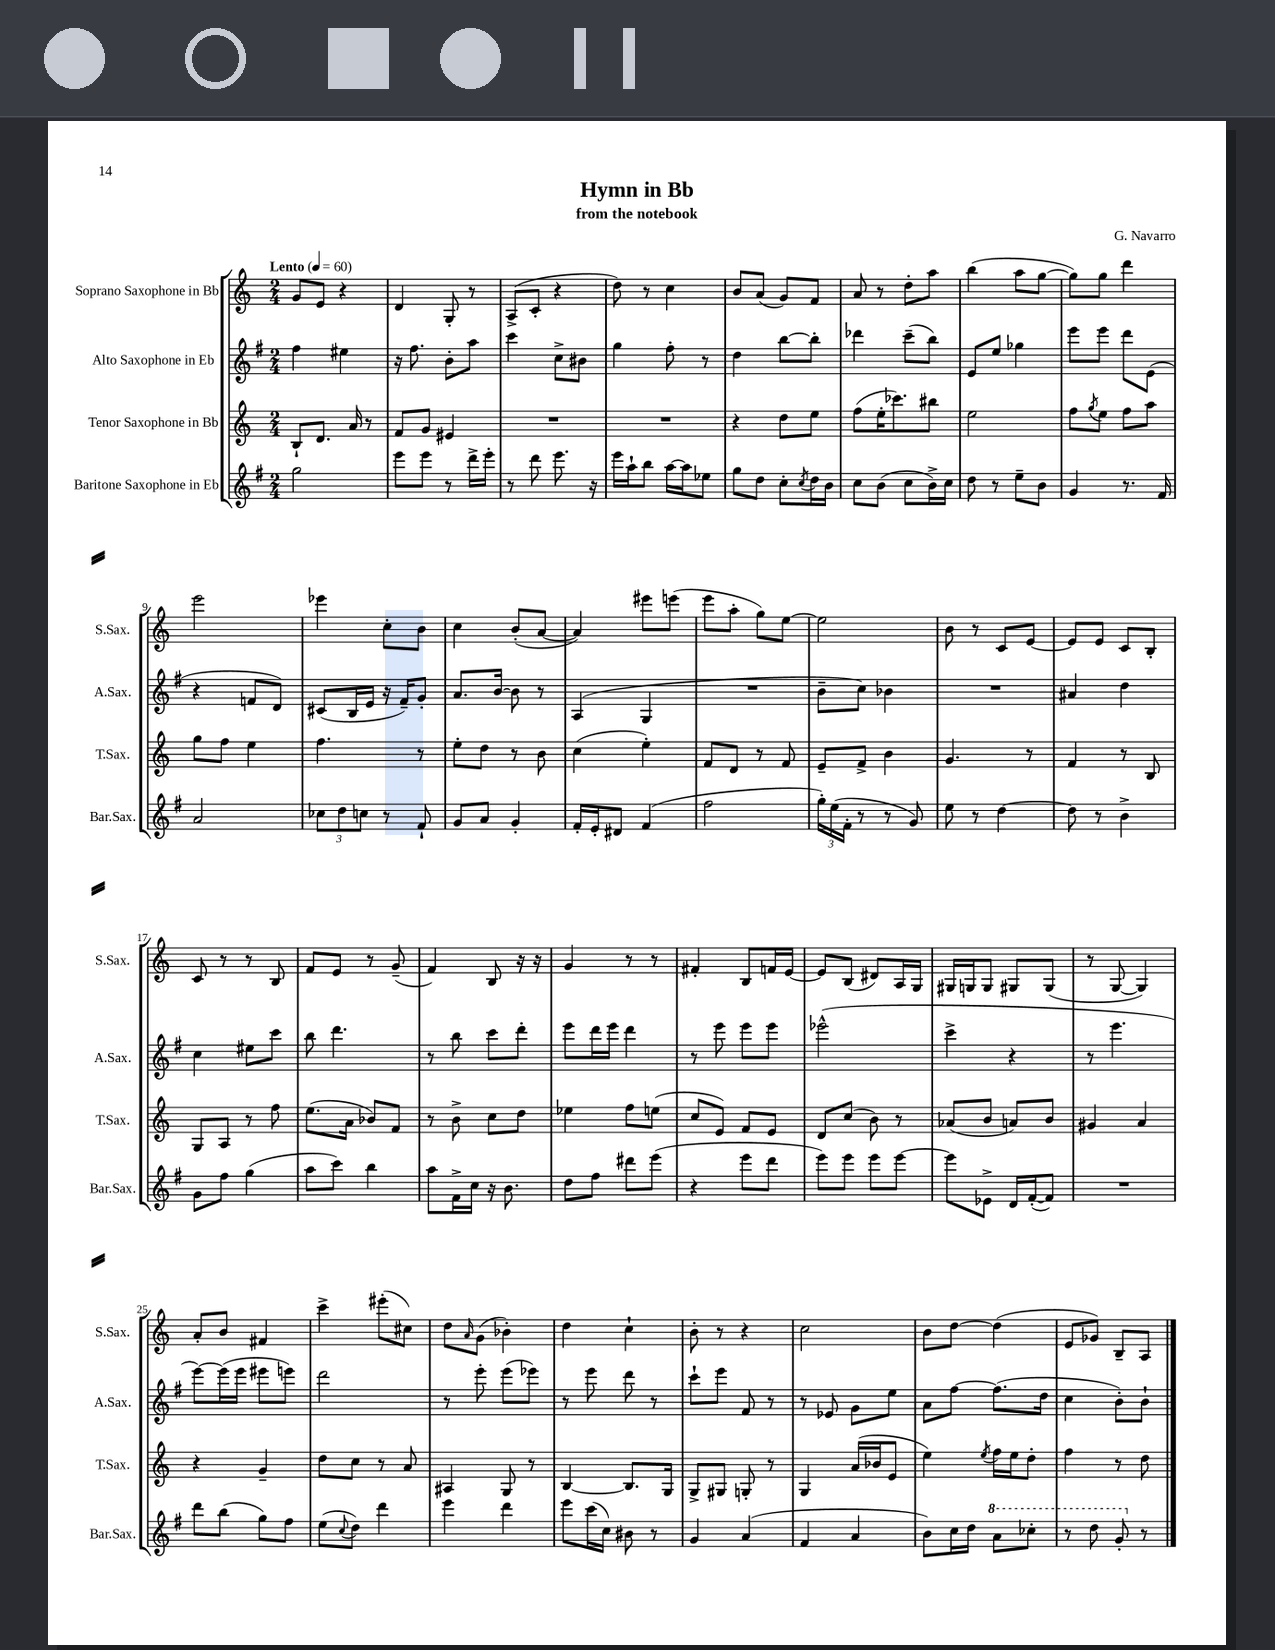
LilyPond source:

\header { title = "Hymn in Bb" composer = "G. Navarro" subtitle = "from the notebook" }
<<
\new StaffGroup <<
\new Staff = "s0" \with { instrumentName = "Soprano Saxophone in Bb" shortInstrumentName = "S.Sax." } {
    \clef treble \key c \major \numericTimeSignature \time 2/4 \tempo "Lento" 4 = 60
    g'8 e'8 r4 |
    d'4 g8-. r8 |
    a8->( c'8-. r4 |
    d''8) r8 c''4 |
    b'8 a'8( g'8) f'8 |
    a'8 r8 d''8-. a''8 |
    b''4( a''8 g''8~ |
    g''8) g''8 d'''4 |
    e'''2 |
    ees'''4 c''8-. b'8 |
    c''4 b'8-.( a'8~ |
    a'4) eis'''8 e'''8( |
    e'''8 a''8-. g''8) e''8~ |
    e''2 |
    b'8 r8 c'8 e'8~ |
    e'8 e'8 c'8 b8-. |
    c'8 r8 r8 b8 |
    f'8 e'8 r8 g'8--( |
    f'4) b8 r16 r16 |
    g'4 r8 r8 |
    fis'4-. b8 f'16 e'16~ |
    e'8 b8( dis'8) a16 g16 |
    gis16 g16 g8 gis8 gis8( |
    r8 g8~ g4) |
    a'8-. b'8 fis'4 |
    c'''4-> eis'''8-.( cis''8) |
    d''8 \grace { a'16 } g'8( bes'4-.) |
    d''4 c''4-! |
    b'8-. r8 r4 |
    c''2 |
    b'8 d''8~ d''4( |
    e'8 ges'8) b8-- a8 \bar "|." |
}
\new Staff = "s1" \with { instrumentName = "Alto Saxophone in Eb" shortInstrumentName = "A.Sax." } {
    \clef treble \key g \major \numericTimeSignature \time 2/4
    fis''4 eis''4 |
    r16 fis''8. b'8-. a''8 |
    c'''4 c''8-> bis'8 |
    g''4 fis''8-. r8 |
    d''4 b''8~ b''8-. |
    des'''4 c'''8--( b''8) |
    e'8 e''8 ges''4 |
    e'''8 e'''8 d'''8 e'8( |
    r4 f'8 d'8) |
    cis'8( b16 e'16 r16 fis'16--) g'8-. |
    a'8. b'16~ b'8 r8 |
    a4( g4 |
    R2 |
    b'8-- c''8) bes'4 |
    R2 |
    ais'4 d''4 |
    c''4 eis''8 c'''8 |
    b''8 d'''4. |
    r8 b''8 c'''8 d'''8-. |
    e'''8 d'''16 e'''16 d'''4 |
    r8 e'''8 e'''8 e'''8 |
    ees'''2-^( |
    c'''4-> r4 |
    r8 e'''4. |
    e'''8~) e'''16( e'''16 eis'''8 e'''8) |
    d'''2 |
    r8 e'''8-. e'''8( ees'''8) |
    r8 e'''8 d'''8 r8 |
    c'''8-! e'''8 fis'8 r8 |
    r8 ees'8 g'8 e''8 |
    a'8 fis''8~ fis''8.( d''16 |
    c''4 b'8-.) b'8-! \bar "|." |
}
\new Staff = "s2" \with { instrumentName = "Tenor Saxophone in Bb" shortInstrumentName = "T.Sax." } {
    \clef treble \key c \major \numericTimeSignature \time 2/4
    b8-! d'8. a'16 r8 |
    f'8 g'8 eis'4 |
    R2 |
    R2 |
    r4 d''8 e''8 |
    f''8( e''16-. ces'''8.) bis''8 |
    e''2 |
    f''8 \acciaccatura { g''8 } e''8 f''8 a''8 |
    g''8 f''8 e''4 |
    f''4. r8 |
    e''8-. d''8 r8 b'8 |
    c''4( e''4-.) |
    f'8 d'8 r8 f'8 |
    e'8-- f'8-> b'4 |
    g'4. r8 |
    f'4 r8 b8 |
    g8 a8 r8 f''8 |
    e''8.( a'16 bes'8) f'8 |
    r8 b'8-> c''8 d''8 |
    ees''4 f''8 e''8( |
    c''8 e'8) f'8 e'8 |
    d'8 c''8( b'8) r8 |
    aes'8( b'8 a'8) b'8 |
    gis'4 a'4 |
    r4 g'4-- |
    d''8 c''8 r8 a'8 |
    ais4 g8 r8 |
    b4~ b8. g16 |
    g8-> gis8 g8-. r8 |
    g4 a'16( bes'16 e'8 |
    e''4) \acciaccatura { e''8 } f''16 e''16 d''8-. |
    f''4 r8 d''8 \bar "|." |
}
\new Staff = "s3" \with { instrumentName = "Baritone Saxophone in Eb" shortInstrumentName = "Bar.Sax." } {
    \clef treble \key g \major \numericTimeSignature \time 2/4
    g''2 |
    e'''8 e'''8 r8 d'''16-> e'''16-. |
    r8 d'''8 e'''8. r16 |
    e'''16 a''16-! b''8 a''16~ a''16 ees''8 |
    g''8 d''8 c''8-. \acciaccatura { c''8 } d''16 b'16 |
    c''8 b'8( c''8 b'16->) c''16 |
    d''8 r8 e''8-- b'8 |
    g'4 r8. fis'16 |
    a'2 |
    \tuplet 3/2 { ces''8 d''8 c''8 } r8 fis'8-! |
    g'8 a'8 g'4-. |
    fis'16-. e'16-. dis'8 fis'4( |
    fis''2 |
    \tuplet 3/2 { g''16-.) e''16( fis'16-. } r8 r8 g'8) |
    e''8 r8 d''4~ |
    d''8 r8 b'4-> |
    g'8 fis''8 g''4( |
    a''8 c'''8) b''4 |
    a''8 fis'16-> c''16 r16 b'8. |
    d''8 fis''8 dis'''8 e'''8( |
    r4 e'''8 d'''8 |
    e'''8) e'''8 e'''8 e'''8~ |
    e'''8 ees'8-> d'16 fis'16~-.( fis'8) |
    R2 |
    d'''8 b''8( g''8) fis''8 |
    e''8( \appoggiatura { c''8 } d''8) d'''4 |
    e'''4 d'''4 |
    e'''8 c'''16( c''16) bis'8 r8 |
    g'4 a'4( |
    fis'4 a'4 |
    b'8) c''16 d''16 \ottava #1 a''8 ces'''8-. |
    r8 d'''8 g''8-. \ottava #0 r8 \bar "|." |
}
>>
>>
